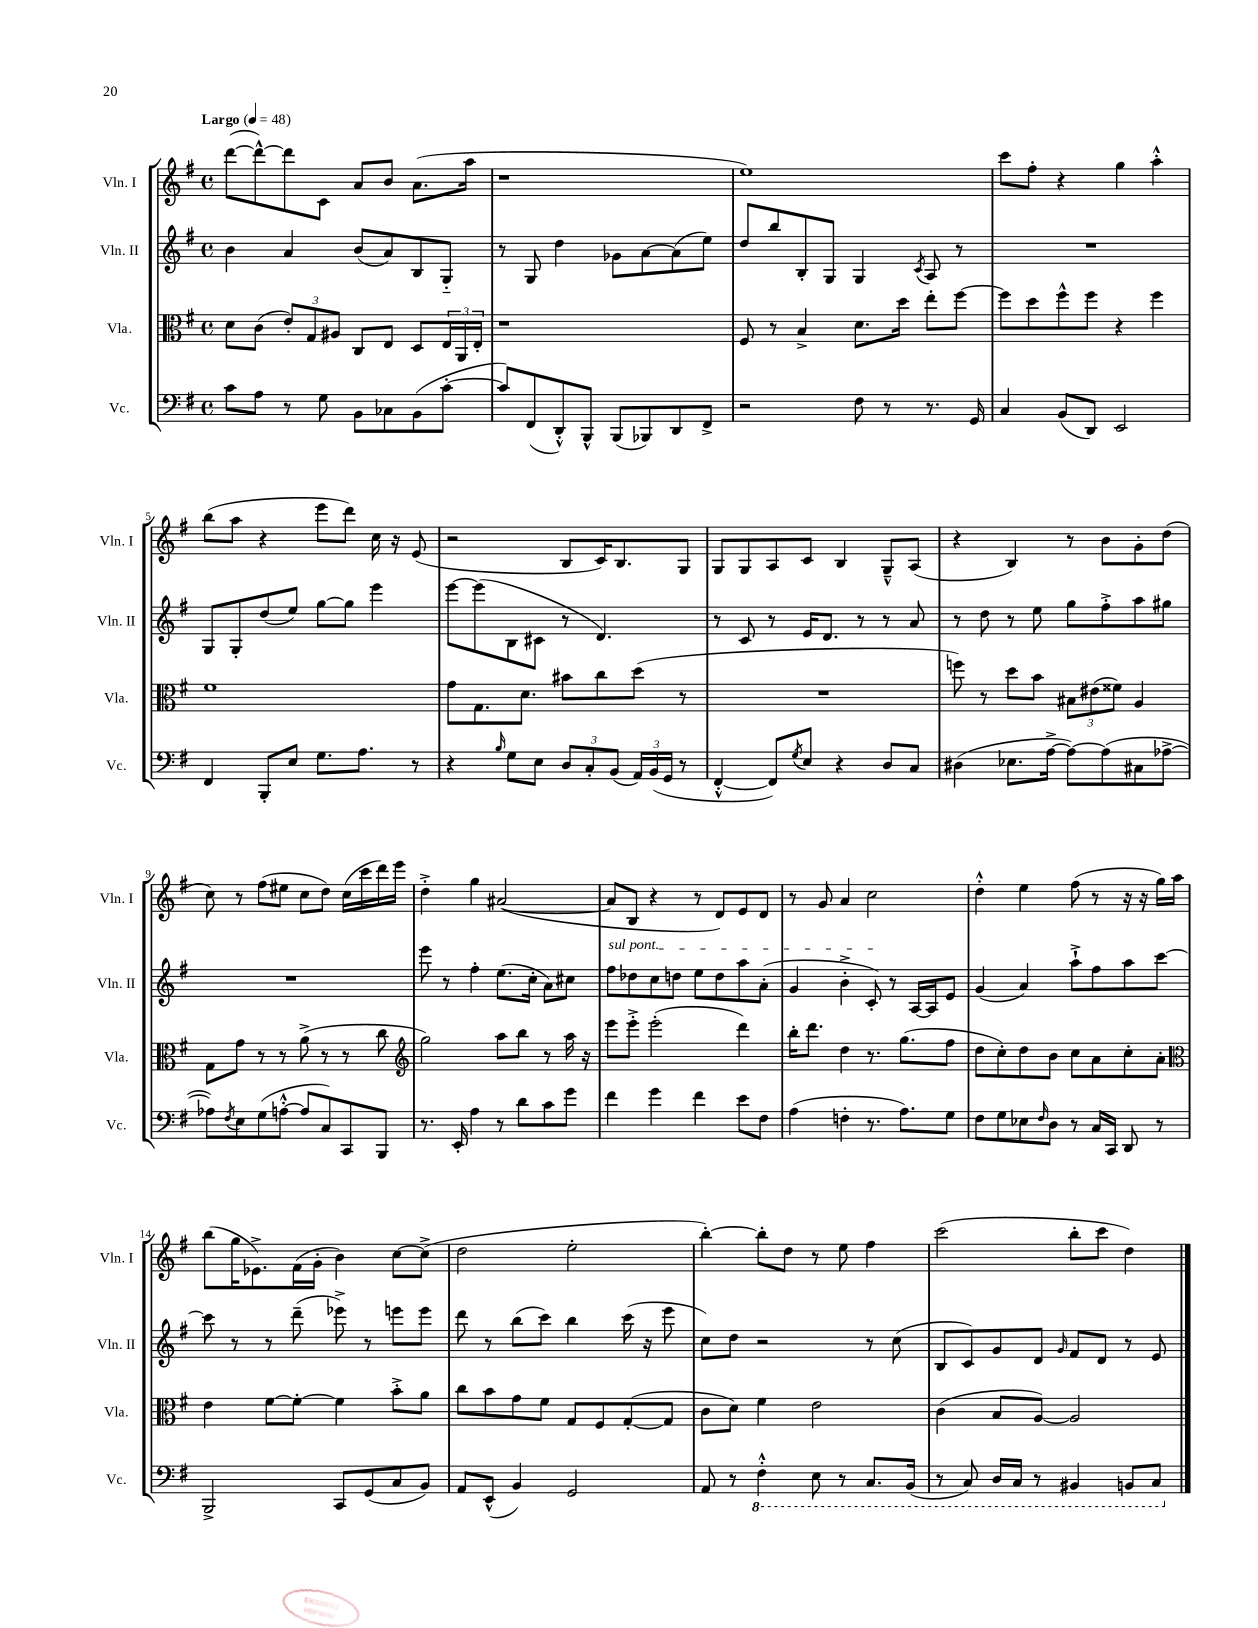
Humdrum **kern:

**kern	**kern	**kern	**kern
*part4	*part3	*part2	*part1
*staff4	*staff3	*staff2	*staff1
*I"Vc.	*I"Vla.	*I"Vln. II	*I"Vln. I
*I'Vc.	*I'Vla.	*I'Vln. II	*I'Vln. I
*clefF4	*clefC3	*clefG2	*clefG2
*k[f#]	*k[f#]	*k[f#]	*k[f#]
*M4/4	*M4/4	*M4/4	*M4/4
*met(c)	*met(c)	*met(c)	*met(c)
*MM48	*MM48	*MM48	*MM48
=1	=1	=1	=1
!	!	!	!LO:TX:a:B:t=Largo
8c\L	8d\L	4b\	([8ddd\L
8A\J	(8c\J	.	8ddd^^\_)
8r	12e'/L)	4a/	8ddd\]
.	12G/	.	.
8G\	.	.	8c\J
.	12A#X/J	.	.
8BB\L	8C/L	(8b/L	8a/L
8C-X\	8E/J	8a/)	8b/J
(8BB\	8D/L	8B/	(8.a\L
[8c'\J	24E/L	8G/J	.
.	24AA/	.	.
.	.	.	16aa\Jk
.	24E'/JJ	.	.
=2	=2	=2	=2
8c/L])	1r	8r	1r
(8FF#/	.	8G/	.
8DD'^^/)	.	4dd\	.
8BBB^^/J	.	.	.
(8BBB/L	.	8g-X\L	.
8BBB-X/)	.	[8a\	.
8DD/	.	(8a\]	.
8FF#^/J	.	8ee\J)	.
=3	=3	=3	=3
2r	8F#/	8dd/L	1ee)
.	8r	8bb/	.
.	4B^/	8B'/	.
.	.	8G/J	.
8F#\	8.d\L	4G/	.
8r	.	.	.
.	16dd\Jk	.	.
.	.	8qc/	.
8.r	8ee'\L	8A/	.
.	[8ff#\J	8r	.
16GG/	.	.	.
=4	=4	=4	=4
4C/	8ff#\L]	1r	8ccc\L
.	8dd\	.	8ff#'\J
(8BB/L	8ff#^^\	.	4r
8DD/J)	8ff#\J	.	.
2EE/	4r	.	4gg\
.	4ff#\	.	4aa'^^\
!!LO:LB:g=z
=5	=5	=5	=5
4FF#/	1f#	8G/L	(8bb\L
.	.	8G'/	8aa\J
8BBB'/L	.	(8dd/	4r
8E/J	.	8ee/J)	.
8.G\L	.	[8gg\L	8eee\L
.	.	8gg\J]	8ddd\J)
8.A\J	.	.	.
.	.	4eee\	16cc\
.	.	.	16r
8r	.	.	(8e/
=6	=6	=6	=6
4r	8g\L	[8eee\L	2r
.	8.G\	(8eee\]	.
16qqB/	.	.	.
8G\L	.	8B\	.
.	8.d\J	.	.
8E\J	.	8c#X\J	.
12D/L	8b#X\L	8r	8B/L
12C'/	.	.	.
.	8cc\	4.d/)	16c/K)
(12BB/J	.	.	.
.	.	.	8.B/
24AA/LL)	(8dd\J	.	.
(24BB/	.	.	.
24GG/JJ	.	.	.
8r	8r	.	8G/J
=7	=7	=7	=7
[4FF#'^^/	1r	8r	8G/L
.	.	8c/	8G/
8FF#/L])	.	8r	8A/
8qG/	.	.	.
8E/J	.	16e/KL	8c/J
.	.	8.d/J	.
4r	.	.	4B/
.	.	8r	.
8D/L	.	8r	8G~^^/L
8C/J	.	8a/	(8A/J
=8	=8	=8	=8
(4D#X\	8ffn\)	8r	4r
.	8r	8dd\	.
8.E-X\L	8dd\L	8r	4B/)
.	8b\J	8ee\	.
[16A^\Jk	.	.	.
8A\L_)	12B#X\L	8gg\L	8r
.	(12e#X\	.	.
(8A\]	.	8ff#'^\	8b\L
.	12f##X\J)	.	.
8C#X\	4A/	8aa\	8g'\
[8A-X^\J	.	8gg#X\J	(8dd\J
!!LO:LB:g=z
=9	=9	=9	=9
8A-X\L])	8G\L	1r	8cc\)
8qF#/	.	.	.
8E\	8g\J	.	8r
(8G\	8r	.	(8ff#\L
[8An'^^\J	8r	.	8ee#X\J
8A/L]	(8a^\	.	8cc\L
8C/)	8r	.	8dd\J)
8CC/	8r	.	(16cc\LL
.	.	.	16ccc\
8BBB/J	8cc\	.	16ddd\)
.	.	.	16eee\JJ
=10	=10	=10	=10
*	*clefG2	*	*
8.r	2gg\)	8eee\	4dd'^\
.	.	8r	.
16EE'/	.	.	.
4A\	.	4ff#'\	4gg\
8r	8aa\L	(8.ee\L	([2a#X/
8d\L	8bb\J	.	.
.	.	16cc'\Jk	.
8c\	8r	8a\L)	.
8g\J	16aa\	8cc#X\J	.
.	16r	.	.
=11	=11	=11	=11
!	!	!LO:TX:a:i:t=sul pont.	!
4f#\	8eee\L	8ff#\L	8a#/L]
.	8eee'^\J	8dd-X\	8B/J
4g\	(2eee'\	8cc\	4r
.	.	8ddn\J	.
4f#\	.	8ee\L	8r
.	.	8dd\	8d/L)
8e\L	4ddd\)	8aa\	8e/
8F#\J	.	(8a'\J	8d/J
=12	=12	=12	=12
(4A\	16bb'\KL	4g/	8r
.	8.ddd\J	.	.
.	.	.	8g/
4Fn'\	4dd\	4b'^\	4a/
8.r	8.r	8c'/)	2cc\
.	.	8r	.
8.A\L)	(8.gg\L	.	.
.	.	[16A/LL	.
.	.	16A/J]	.
8G\J	8ff#\J	8e/J	.
=13	=13	=13	=13
8F#\L	8dd\L	(4g/	4dd'^^\
8G\	8cc'\)	.	.
8E-X\	8dd\	4a/)	4ee\
16qqF#/	.	.	.
8D\J	8b\J	.	.
8r	8cc\L	8aa`^\L	(8ff#\
16C/LL	8a\	8ff#\	8r
16CC/JJ	.	.	.
8DD/	8cc'\	8aa\	16r
.	.	.	16r
8r	8a'\J	[8ccc\J	16gg\LL)
.	.	.	16aa\JJ
!!LO:LB:g=z
=14	=14	=14	=14
*	*clefC3	*	*
2BBB^/	4e\	8ccc\]	(8bb\L
.	.	8r	16gg\K
.	.	.	8.e-X^\)
.	[8f#\L	8r	.
.	8f#'\J_	(8ddd~\	(16f#\L
.	.	.	16g'\JJ
8CC/L	4f#\]	8eee-X^\)	4b\)
(8GG/	.	8r	.
8C/	8b'^\L	8eeen\L	[8cc\L
8BB/J)	8a\J	8eee\J	(8cc^\J]
=15	=15	=15	=15
8AA/L	8cc\L	8ddd\	2dd\
(8EE^^/J	8b\	8r	.
4BB/)	8g\	(8bb\L	.
.	8f#\J	8ccc\J)	.
2GG/	8G/L	4bb\	2ee'\
.	8F#/	.	.
.	([8G'/	(16ccc\	.
.	.	16r	.
.	8G/J]	8eee\	.
=16	=16	=16	=16
8AA/	8c\L	8cc\L)	[4bb'\)
8r	8d\J)	8dd\J	.
*8ba	*	*	*
4FF#'^^\	4f#\	2r	8bb'\L]
.	.	.	8dd\J
8EE\	2e\	.	8r
8r	.	.	8ee\
8.CC/L	.	8r	4ff#\
.	.	(8cc\	.
(16BBB/Jk	.	.	.
=17	=17	=17	=17
8r	(4c\	8B/L	(2ccc\
8CC/)	.	8c/)	.
16DD/LL	8B/L	8g/	.
16CC/JJ	.	.	.
8r	[8A/J)	8d/J	.
.	.	16qqg/	.
4BBB#X/	2A/]	8f#/L	8bb'\L
.	.	8d/J	8ccc\J
8BBBn/L	.	8r	4dd\)
8CC/J	.	8e/	.
*X8ba	*	*	*
==	==	==	==
*-	*-	*-	*-
